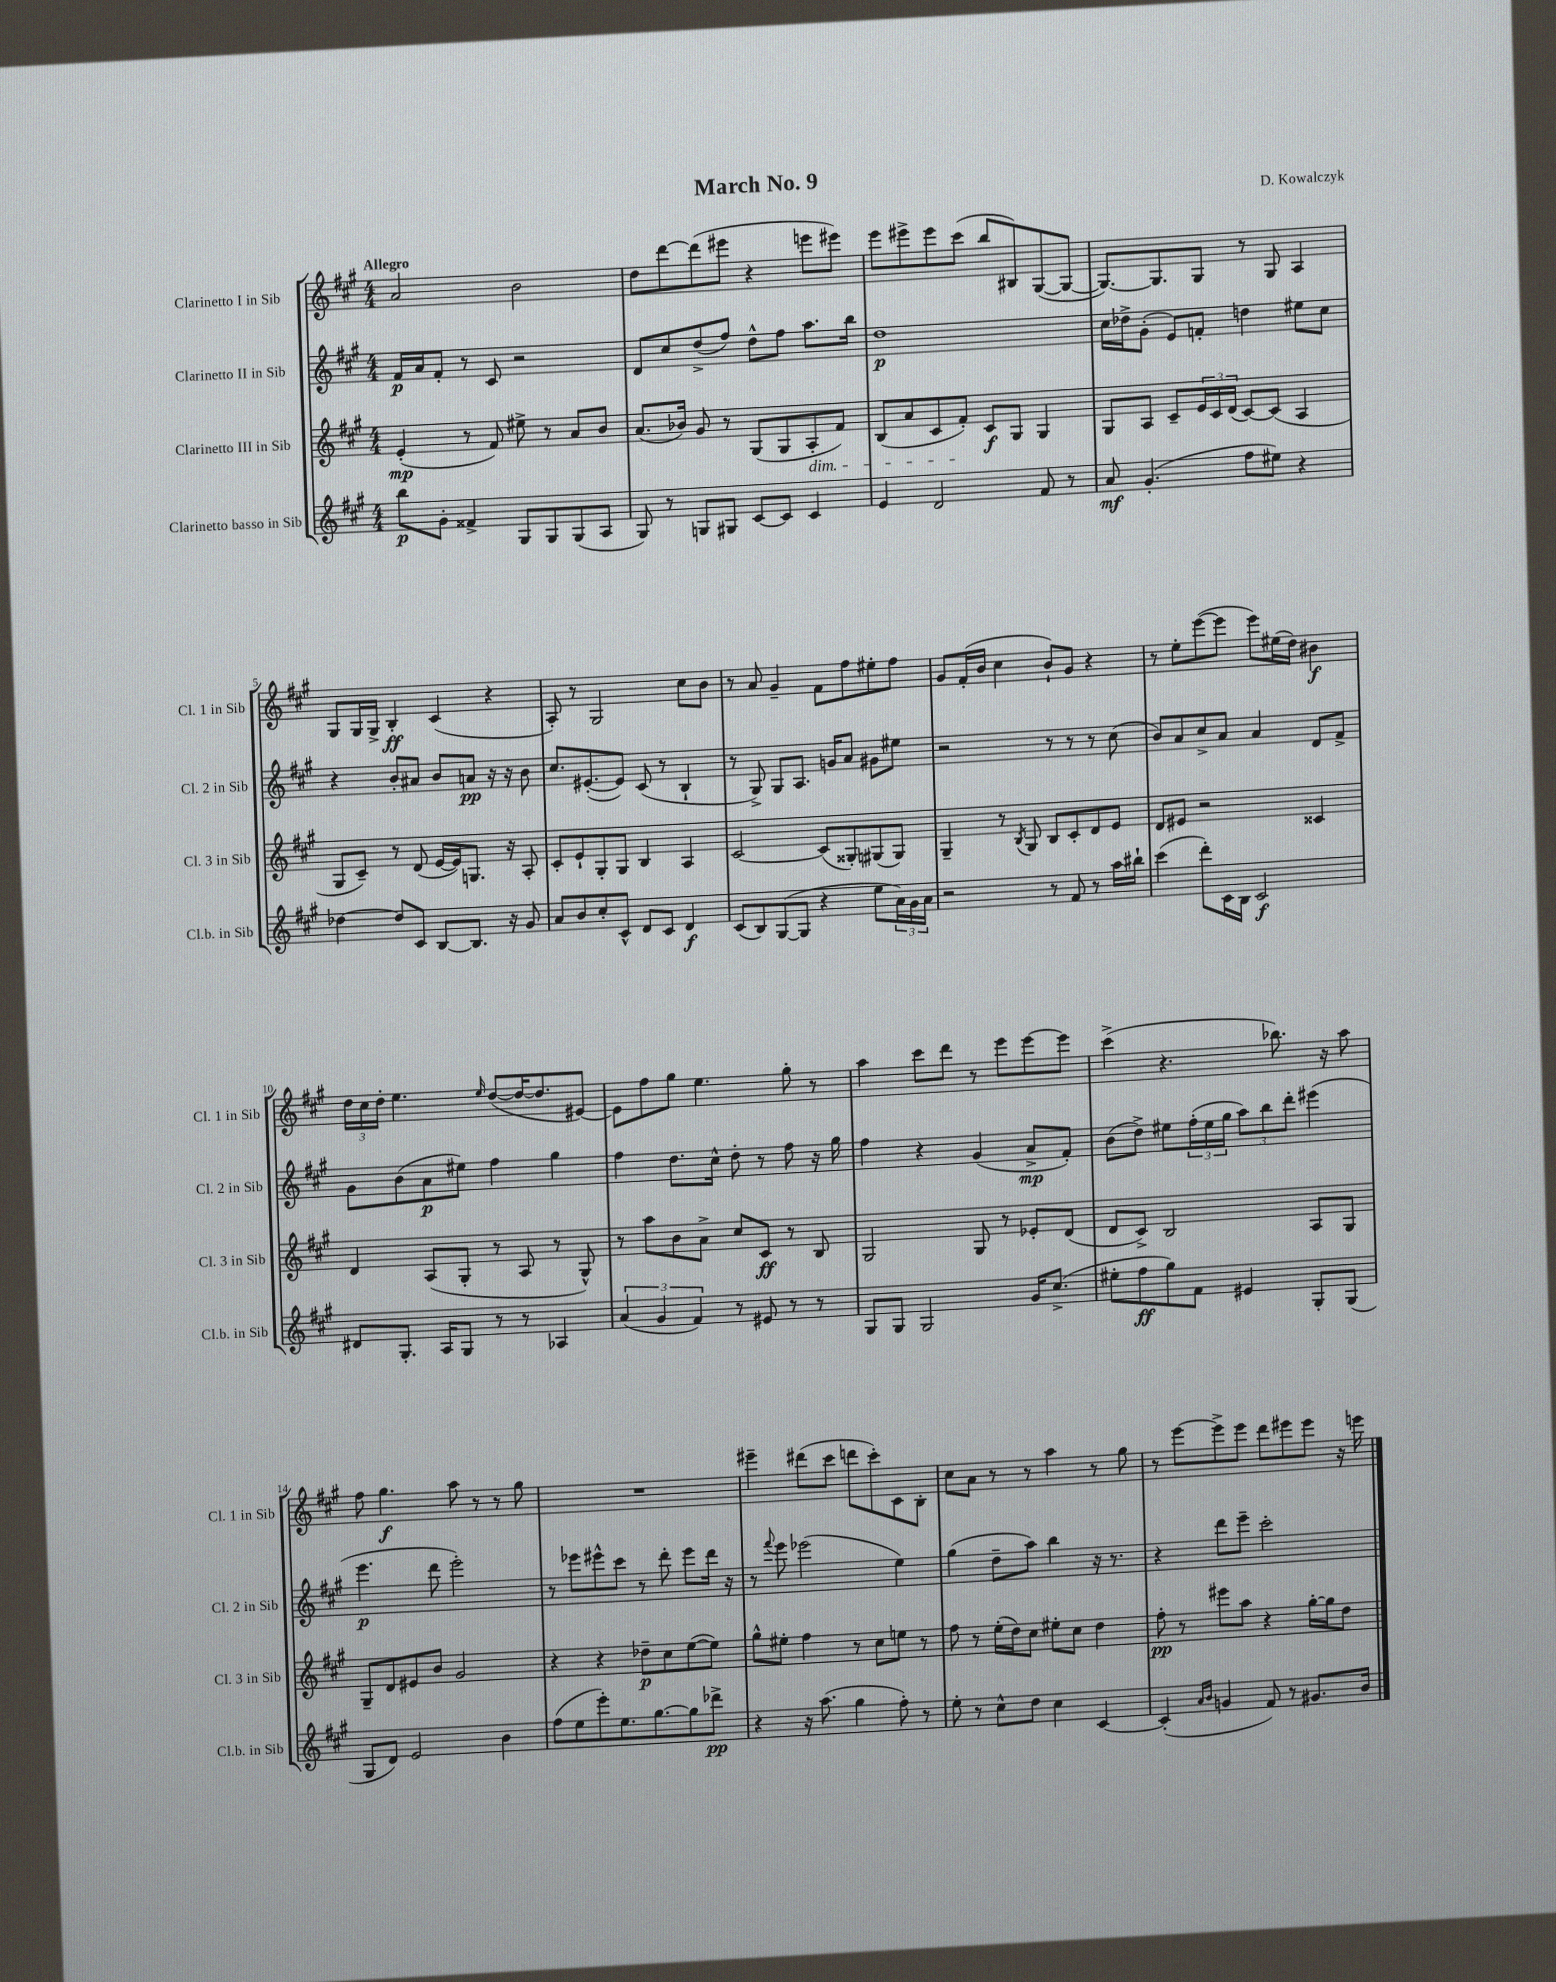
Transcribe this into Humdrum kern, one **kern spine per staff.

**kern	**dynam	**kern	**dynam	**kern	**dynam	**kern	**dynam
*part4	*part4	*part3	*part3	*part2	*part2	*part1	*part1
*staff4	*staff4	*staff3	*staff3	*staff2	*staff2	*staff1	*staff1
*I"Clarinetto basso in Sib	*	*I"Clarinetto III in Sib	*	*I"Clarinetto II in Sib	*	*I"Clarinetto I in Sib	*
*I'Cl.b. in Sib	*	*I'Cl. 3 in Sib	*	*I'Cl. 2 in Sib	*	*I'Cl. 1 in Sib	*
*clefG2	*	*clefG2	*	*clefG2	*	*clefG2	*
*k[f#c#g#]	*	*k[f#c#g#]	*	*k[f#c#g#]	*	*k[f#c#g#]	*
*M4/4	*	*M4/4	*	*M4/4	*	*M4/4	*
=1	=1	=1	=1	=1	=1	=1	=1
!	!	!	!	!	!	!LO:TX:a:B:t=Allegro	!
8bb\L	p	(4e'/	mp	16f#/LL	p	2a/	.
.	.	.	.	16a/J	.	.	.
8g#'\J	.	.	.	8f#'/J	.	.	.
4f##X^/	.	8r	.	8r	.	.	.
.	.	8f#/)	.	8c#/	.	.	.
8G#/L	.	8ee#X^\	.	2r	.	2b\	.
8G#/	.	8r	.	.	.	.	.
(8G#/	.	8a/L	.	.	.	.	.
8A/J	.	8b/J	.	.	.	.	.
=2	=2	=2	=2	=2	=2	=2	=2
8G#/)	.	(8.a/L	.	8d/L	.	8dd\L	.
8r	.	.	.	8cc#/	.	[8ddd\	.
.	.	16b-X/Jk)	.	.	.	.	.
8Gn/L	.	8g#/	.	(8dd^/	.	(8ddd\]	.
8G#X/J	.	8r	.	8ff#/J)	.	8eee#X\J	.
[8c#/L	.	(8G#/L	.	8dd^^\L	.	4r	.
8c#/J]	.	8G#/	.	8ff#\J	.	.	.
!	!	!LO:TX:b:i:t=dim.	!	!	!	!	!
4c#/	.	8A'/	.	8.aa\L	.	8eeen\L	.
.	.	8f#/J)	.	.	.	8eee#X\J)	.
.	.	.	.	16bb\Jk	.	.	.
=3	=3	=3	=3	=3	=3	=3	=3
4e/	.	(8B/L	.	1dd	p	8eee\L	.
.	.	8a/	.	.	.	8eee#X^\	.
2d/	.	8c#/	.	.	.	8eee#\	.
.	.	8f#'/J)	.	.	.	(8ccc#\J	.
.	.	8c#/L	f	.	.	8bb/L	.
.	.	8G#/J	.	.	.	8B#X/)	.
8f#/	.	4G#/	.	.	.	([8G#/	.
8r	.	.	.	.	.	8G#/J_	.
=4	=4	=4	=4	=4	=4	=4	=4
8a/	mf	8G#/L	.	16cc#\LL	.	8.G#/L_)	.
.	.	.	.	16dd-X^\J	.	.	.
(4.g#'/	.	8A/J	.	(8g#'\J	.	.	.
.	.	.	.	.	.	8.G#/]	.
.	.	8c#~/L	.	8e/L)	.	.	.
.	.	24e/L	.	8fn'/J	.	8G#/J	.
.	.	24c#/	.	.	.	.	.
.	.	(24d/JJ	.	.	.	.	.
8ff#\L	.	[8c#/L)	.	4ddn\	.	8r	.
8ee#X\J)	.	(8c#/J]	.	.	.	8G#/	.
4r	.	4A/	.	8ee#X\L	.	4A/	.
.	.	.	.	8cc#\J	.	.	.
!!LO:LB:g=z
=5	=5	=5	=5	=5	=5	=5	=5
[4dd-X\	.	8G#/L	.	4r	.	8G#/L	.
.	.	8c#~/J)	.	.	.	16G#/L	.
.	.	.	.	.	.	16G#^/JJ	.
8dd-/L]	.	8r	.	8b'/L	.	4B'/	ff
8c#/J	.	(8d/	.	8a#X/J	.	.	.
[8B/L	.	[16e/LL	.	8b/L	.	(4c#/	.
.	.	16e/J])	.	.	.	.	.
8.B/J]	.	8.Gn/J	.	8an/J	pp	.	.
.	.	.	.	16r	.	4r	.
16r	.	16r	.	16r	.	.	.
8g#/	.	8A'/	.	8b\	.	.	.
=6	=6	=6	=6	=6	=6	=6	=6
8a/L	.	8c#'/L	.	8.cc#/L	.	8A'/)	.
8b/	.	8e`/	.	.	.	8r	.
.	.	.	.	([8.e#X'/	.	.	.
8cc#'/	.	8G#'/	.	.	.	2G#/	.
8c#^^/J	.	8G#/J	.	8e#/J])	.	.	.
8d/L	.	4B/	.	(8c#/	.	.	.
8c#/J	.	.	.	8r	.	.	.
4d/	f	4A/	.	4B`/	.	8cc#\L	.
.	.	.	.	.	.	8b\J	.
=7	=7	=7	=7	=7	=7	=7	=7
(8c#/L	.	[2c#/	.	8r	.	8r	.
8B/)	.	.	.	8G#^/)	.	8a/	.
([8G#/	.	.	.	8G#/L	.	4g#~/	.
8G#/J]	.	.	.	8.A/J	.	.	.
4r	.	(8c#/L]	.	.	.	8f#\L	.
.	.	.	.	16gn/KL	.	.	.
.	.	8G##X'/)	.	8a/J	.	8ff#\	.
8ee\L	.	(8G#X/	.	8g#X\L	.	8ee#X'\	.
24a\L)	.	8G#/J)	.	8ee#X\J	.	8ff#\J	.
24g#\	.	.	.	.	.	.	.
24a\JJ	.	.	.	.	.	.	.
=8	=8	=8	=8	=8	=8	=8	=8
2r	.	4G#~/	.	2r	.	8g#/L	.
.	.	.	.	.	.	(16f#'/L	.
.	.	.	.	.	.	16b/JJ	.
.	.	8r	.	.	.	4cc#\	.
.	.	8qB/	.	.	.	.	.
.	.	8G#/	.	.	.	.	.
8r	.	8B/L	.	8r	.	8b`/L)	.
8f#/	.	8c#'/	.	8r	.	8g#/J	.
8r	.	8d/	.	8r	.	4r	.
16aa\LL	.	8e/J	.	(8cc#\	.	.	.
16bb#X`\JJ	.	.	.	.	.	.	.
=9	=9	=9	=9	=9	=9	=9	=9
(4ccc#\	.	8d/L	.	8b/L)	.	8r	.
.	.	8e#X/J	.	8a/	.	8ee'\L	.
8ddd'\L)	.	2r	.	8cc#^/	.	([8eee\	.
16c#\L	.	.	.	8a/J	.	8eee\J]	.
16B\JJ	.	.	.	.	.	.	.
2c#/	f	.	.	4a/	.	8eee\L)	.
.	.	.	.	.	.	(16ee#X\L	.
.	.	.	.	.	.	16dd\JJ)	.
.	.	4c##X/	.	8d/L	.	4b#X\	f
.	.	.	.	8f#^/J	.	.	.
!!LO:LB:g=z
=10	=10	=10	=10	=10	=10	=10	=10
8d#X/L	.	4d/	.	8g#\L	.	24dd\LL	.
.	.	.	.	.	.	24cc#\	.
.	.	.	.	.	.	24dd'\JJ	.
8.G#'/J	.	.	.	(8b\	.	4.ee\	.
.	.	(8A/L	.	8a\	p	.	.
16A/KL	.	.	.	.	.	.	.
8G#/J	.	8G#'/J	.	8ee#X\J)	.	.	.
.	.	.	.	.	.	16qqee/	.
8r	.	8r	.	4ff#\	.	([8dd/L	.
8r	.	8A/	.	.	.	16dd/K_	.
.	.	.	.	.	.	8.dd/]	.
4A-X/	.	8r	.	4gg#\	.	.	.
.	.	8G#^^/)	.	.	.	[8e#X/J)	.
=11	=11	=11	=11	=11	=11	=11	=11
(6a/	.	8r	.	4ff#\	.	8e#\L]	.
.	.	8aa\L	.	.	.	8ff#\	.
6g#/	.	.	.	.	.	.	.
.	.	8b\	.	8.dd\L	.	8gg#\J	.
6f#/)	.	.	.	.	.	.	.
.	.	8a^\J	.	.	.	4.ee\	.
.	.	.	.	16cc#^^\Jk	.	.	.
8r	.	8cc#/L	.	8dd'\	.	.	.
8e#X/	.	8c#/J	ff	8r	.	.	.
8r	.	8r	.	8ff#\	.	8gg#'\	.
8r	.	8B/	.	16r	.	8r	.
.	.	.	.	16gg#\	.	.	.
=12	=12	=12	=12	=12	=12	=12	=12
8G#/L	.	2G#/	.	4ff#\	.	4aa\	.
8G#/J	.	.	.	.	.	.	.
2G#/	.	.	.	4r	.	8ccc#\L	.
.	.	.	.	.	.	8ddd\J	.
.	.	8G#/	.	(4g#/	.	8r	.
.	.	8r	.	.	.	8eee\L	.
16g#/KL	.	8e-X'/L	.	8a^/L	mp	[8eee\	.
(8.cc#^/J	.	.	.	.	.	.	.
.	.	(8d/J	.	8f#'/J)	.	8eee\J]	.
=13	=13	=13	=13	=13	=13	=13	=13
8ee#X'\L	.	8d/L	.	(8b\L	.	(4ccc#^\	.
8ff#\	ff	8c#^/J)	.	8dd^\J)	.	.	.
8gg#\)	.	2B/	.	8ee#X\L	.	4.r	.
8f#\J	.	.	.	(24ff#'\L	.	.	.
.	.	.	.	24ee#\	.	.	.
.	.	.	.	24gg#\JJ	.	.	.
4e#X/	.	.	.	12aa\L)	.	.	.
.	.	.	.	12bb\	.	.	.
.	.	.	.	.	.	8.bb-X\)	.
.	.	.	.	12ddd'\J	.	.	.
8G#'/L	.	8A/L	.	(4eee#X\	.	.	.
.	.	.	.	.	.	16r	.
(8G#/J	.	8G#/J	.	.	.	8aa\	.
!!LO:LB:g=z
=14	=14	=14	=14	=14	=14	=14	=14
8G#/L	.	8G#~/L	.	4.eee\	p	8ff#\	.
8d/J)	.	8d/	.	.	.	4.gg#\	f
2e/	.	8e#X/	.	.	.	.	.
.	.	8b/J	.	8ddd\	.	.	.
.	.	2g#/	.	2eee'\)	.	8aa\	.
.	.	.	.	.	.	8r	.
4b\	.	.	.	.	.	8r	.
.	.	.	.	.	.	8gg#\	.
=15	=15	=15	=15	=15	=15	=15	=15
(8ff#\L	.	4r	.	8r	.	1r	.
8ee\	.	.	.	8eee-X\L	.	.	.
8eee'\)	.	4r	.	8eee#X^^\	.	.	.
8.ee\	.	.	.	8ccc#\J	.	.	.
.	.	8dd-X~\L	p	8r	.	.	.
[8.gg#\	.	.	.	.	.	.	.
.	.	8cc#\	.	8ddd'\	.	.	.
8gg#\]	.	([8ee\	.	8eee#\L	.	.	.
8ddd-X^\J	pp	8ee\J])	.	16ddd\Jk	.	.	.
.	.	.	.	16r	.	.	.
=16	=16	=16	=16	=16	=16	=16	=16
4r	.	8gg#^^\L	.	8r	.	4eee#X~\	.
.	.	.	.	8qqfff#/	.	.	.
.	.	8ee#X'\J	.	8eee\	.	.	.
16r	.	4ff#\	.	(2eee-X\	.	(8ddd#X\L	.
(8.aa\	.	.	.	.	.	.	.
.	.	.	.	.	.	8ccc#\J	.
4gg#\	.	8r	.	.	.	8dddn\L	.
.	.	8cc#\L	.	.	.	8ccc#'\)	.
8ff#'\)	.	8een\J	.	4ee\)	.	8c#\	.
8r	.	8r	.	.	.	8B'\J	.
=17	=17	=17	=17	=17	=17	=17	=17
8ee'\	.	8ff#\	.	(4gg#\	.	8cc#\L	.
8r	.	8r	.	.	.	8a\J	.
8cc#^^\L	.	(16ee'\LL	.	8dd~\L	.	8r	.
.	.	16dd\J)	.	.	.	.	.
8dd\J	.	8cc#\J	.	8aa\J)	.	8r	.
4cc#\	.	8ee#X'\L	.	4bb\	.	4aa\	.
.	.	8cc#\J	.	.	.	.	.
[4c#/	.	4dd\	.	16r	.	8r	.
.	.	.	.	8.r	.	.	.
.	.	.	.	.	.	8gg#\	.
=18	=18	=18	=18	=18	=18	=18	=18
(4c#'/]	.	8ff#'\	pp	4r	.	8r	.
.	.	8r	.	.	.	[8eee\L	.
16qqa/LL	.	.	.	.	.	.	.
16qqb/JJ	.	.	.	.	.	.	.
4gn/	.	8eee#X\L	.	8ddd\L	.	8eee^\]	.
.	.	8aa\J	.	8eee~\J	.	8eee\J	.
8f#/)	.	4r	.	2ccc#'\	.	8ddd\L	.
8r	.	.	.	.	.	8eee#X\	.
8.g#X/L	.	[16gg#'\LL	.	.	.	8eee#\J	.
.	.	16gg#\J]	.	.	.	.	.
.	.	8dd\J	.	.	.	16r	.
16b/Jk	.	.	.	.	.	16eeen\	.
==	==	==	==	==	==	==	==
*-	*-	*-	*-	*-	*-	*-	*-
